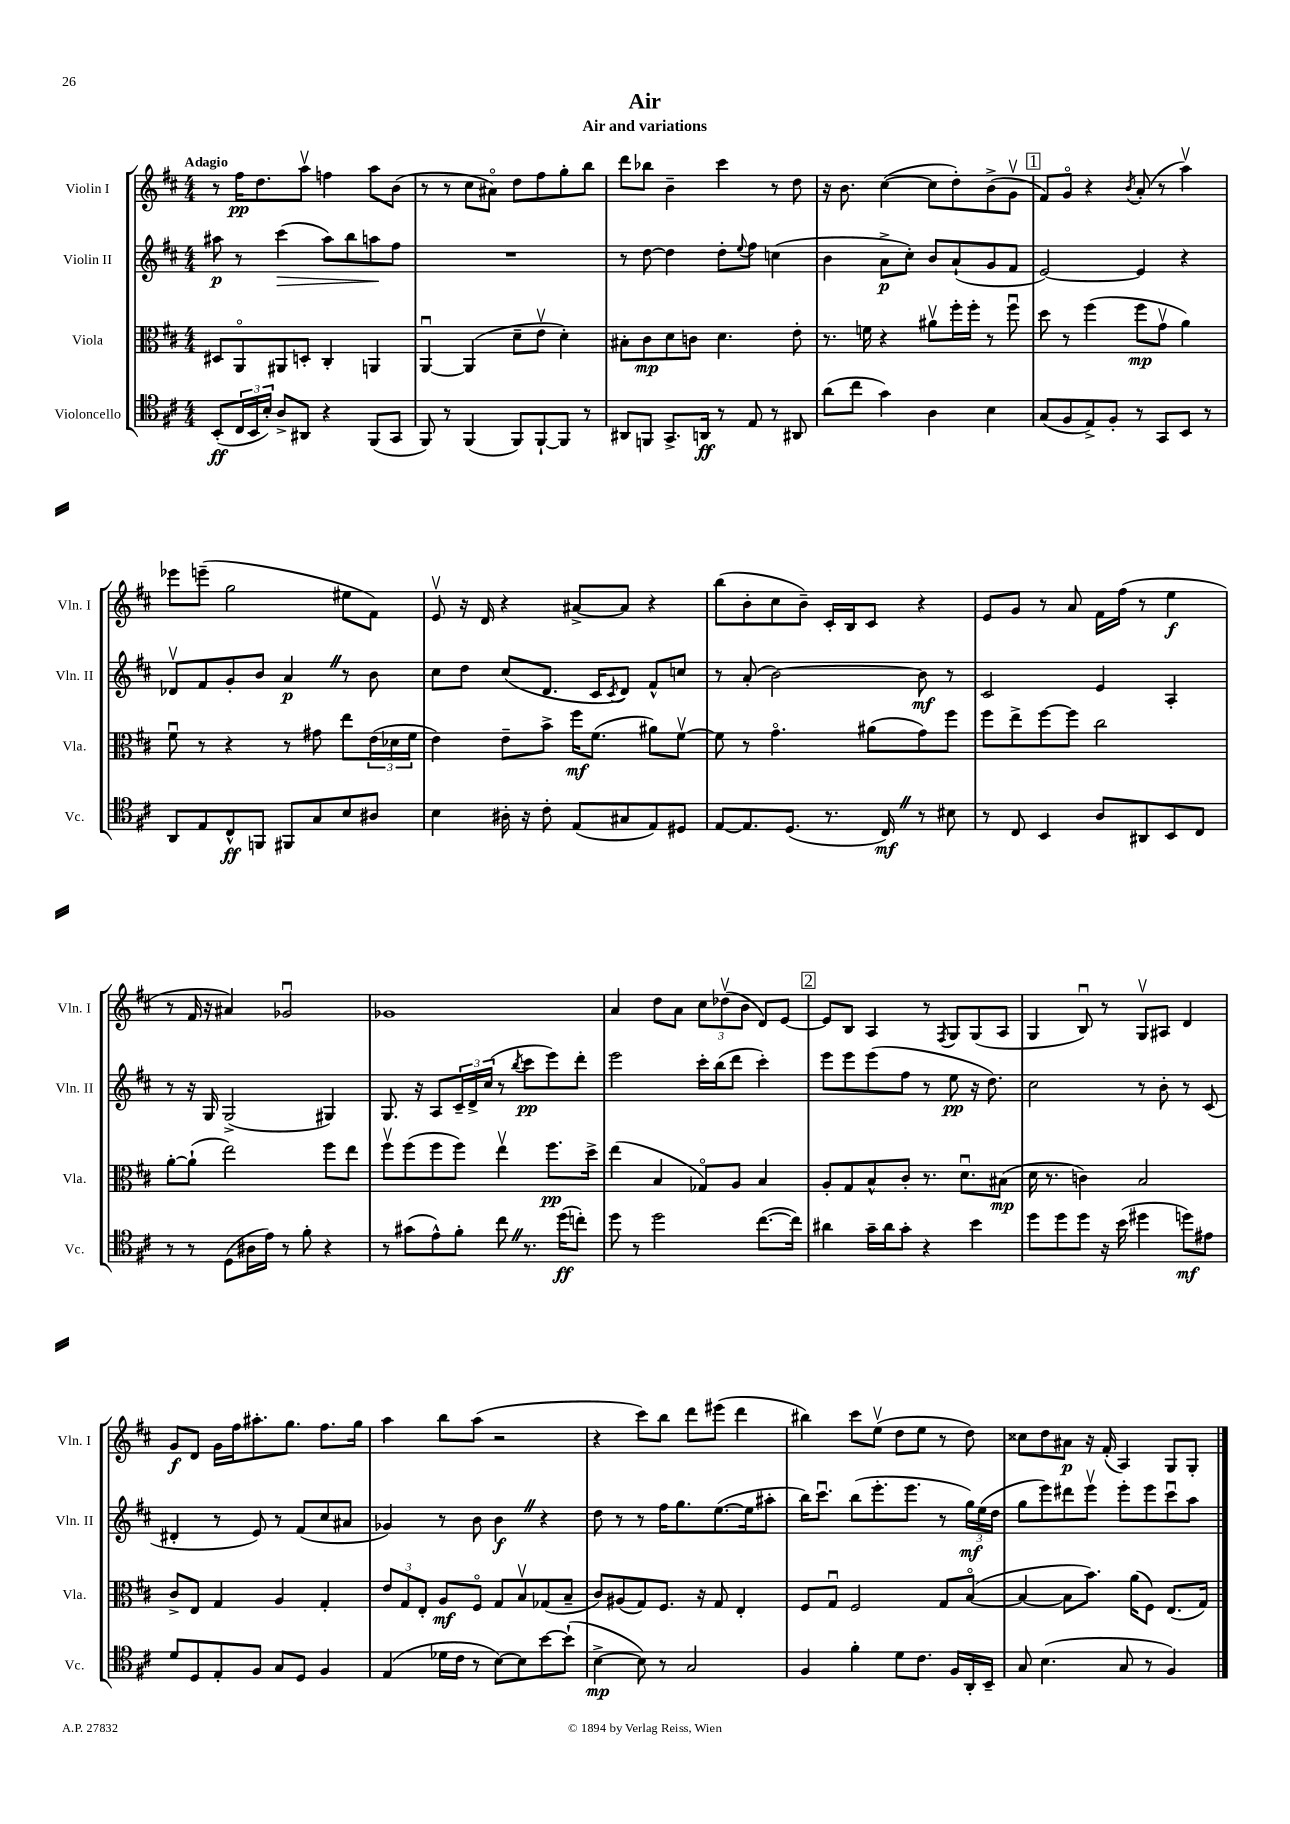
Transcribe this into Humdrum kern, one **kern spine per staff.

**kern	**kern	**kern	**kern
*staff4	*staff3	*staff2	*staff1
*clefC4	*clefC3	*clefG2	*clefG2
*k[f#c#]	*k[f#c#]	*k[f#c#]	*k[f#c#]
*M4/4	*M4/4	*M4/4	*M4/4
(8BB'/L	8D#/L	8aa#\	8r
24C#/L	8AAo/	8r	16ff#\LK
24BB/	.	.	.
.	.	.	8.dd\
24B'/JJ)	.	.	.
8A^/L	8AA#/	(4ccc#\	.
8AA#/J	8D'/J	.	8aav\J
4r	4C#'/	8aa#\L)	4ff\
.	.	8bb\	.
(8FF#/L	4AA/	8aa\	8aa\L
8GG/J	.	8ff#\J	(8b\J
=	=	=	=
8FF#/)	[4AAu/	1r	8r
8r	.	.	8r
(4FF#/	(4AA/]	.	8cc#\L
.	.	.	8a#o\J)
8FF#/L)	8d~\L	.	8dd\L
[8FF#`/	8ev\J	.	8ff#\
8FF#/]J	4d'\)	.	8gg'\
8r	.	.	8bb\J
=	=	=	=
8AA#/L	8B#'\L	8r	8ddd\L
8FF/J	8c#\	[8dd\	8bb-\J
8.GG^/L	8d\	4dd\]	4b~\
.	8c\J	.	.
16AA/Jk	.	.	.
8r	4.d\	8dd'\L	4ccc#\
.	.	8qqee/	.
8E/	.	8ff#\J	.
8r	.	(4cc\	8r
8AA#/	8e'\	.	8dd\
=	=	=	=
(8a\L	8.r	4b\	16r
.	.	.	8.b\
8cc#\J	.	.	.
.	16f\	.	.
4g\)	4r	8a^\L	([4cc#\
.	.	8cc#'\J)	.
4A\	8a#v\L	8b/L	8cc#\]L
.	16ff#'\L	(8a`/	8dd'\)
.	16ff#'\JJ	.	.
4B\	8r	8g/	(8b^\
.	8ff#u\	8f#/J	8gv\J
=	=	=	=
(8G/L	8dd\	[2e/)	8f#/L)
8F#/	8r	.	8go/J
8E^/)	(4ff#\	.	4r
8F#'/J	.	.	.
.	.	.	8qb/
8r	8ff#\L	4e/]	(8a'/
8GG/L	8gv\J	.	8r
8BB/J	4a\)	4r	4aav\)
8r	.	.	.
=	=	=	=
8AA/L	8f#u\	8d-v/L	8eee-\L
8E/	8r	8f#/	(8eee~\J
8C#^^/	4r	8g'/	2gg\
8FF/J	.	8b/J	.
8FF#/L	8r	4a/	.
8G/	8g#\	.	.
8B/	8ee\L	8r	8ee#\L
8A#/J	(24e\L	8b\	8f#\J)
.	24d-\	.	.
.	24f#\JJ	.	.
=	=	=	=
4B\	4e\)	8cc#\L	8ev/
.	.	8dd\J	16r
.	.	.	16d/
16A#'\	8e~\L	(8cc#/L	4r
16r	.	.	.
8c#'\	8b^\J	8.d/J	.
(8E/L	16ff#\LK	.	[8a#^/L
.	(8.f#\J	16c#/LK	.
.	.	8qc#/	.
8G#/	.	8d/J)	8a#/]J
8E/)	8a#\L)	8f#^^/L	4r
8D#/J	[8f#v\J	8cc/J	.
=	=	=	=
[8E/L	8f#\]	8r	(8bb\L
8.E/]	8r	(8a'/	8b'\
.	4.go\	[2b\)	8cc#\
(8.D/J	.	.	.
.	.	.	8b~\J)
8.r	.	.	16c#'/LL
.	.	.	16B/J
.	(8a#\L	.	8c#/J
16C#/)	.	.	.
8r	8g\)	8b\]	4r
8B#\	8ff#\J	8r	.
=	=	=	=
8r	8ff#\L	2c#/	8e/L
8C#/	8ee^\	.	8g/J
4BB/	[8ff#\	.	8r
.	8ff#\]J	.	8a/
8A/L	2cc#\	4e/	16f#\LL
.	.	.	(16ff#\JJ
8AA#/	.	.	8r
8BB/	.	4A'/	4ee\
8C#/J	.	.	.
=	=	=	=
8r	[8a'\L	8r	8r
8r	(8a`\]J	16r	16f#/
.	.	16G/	16r
(8D\L	2ee\)	(2G^/	4a#/)
16A#\L	.	.	.
16e\JJ)	.	.	.
8r	.	.	2g-u/
8f#'\	.	.	.
4r	8ff#\L	4G#/)	.
.	8ee\J	.	.
=	=	=	=
8r	8ff#v\L	8.G/	1g-
(8g#\L	(8ff#\	.	.
.	.	16r	.
8e^^\)	8ff#\	8A/L	.
8f#'\J	8ff#\J)	24c#~/L	.
.	.	24d^/	.
.	.	(24cc#/JJ	.
8cc#\	4eev\	8r	.
.	.	8qbb/	.
8.r	.	8ccc#\L	.
.	8.ff#\L	8eee\)	.
(16dd\LK	.	.	.
8cc'\J)	.	8ddd'\J	.
.	16dd^\Jk	.	.
=	=	=	=
8dd\	(4ee\	2eee\	4a/
8r	.	.	.
2dd\	4B/	.	8dd\L
.	.	.	8a\J
.	8G-o/L)	16ccc#'\LL	12cc#\L
.	.	(16bb\J	.
.	.	.	(12dd-v\
.	8A/J	8ddd\J	.
.	.	.	12b\J
([8.cc#\L	4B/	4ccc#'\)	8d/L)
.	.	.	[8e/J
16cc#\]Jk)	.	.	.
=	=	=	=
4a#\	8A'/L	8eee\L	8e/]L
.	8G/	8eee\	8B/J
16g~\LL	8B^^/	(8eee\	4A/
16a#\J	.	.	.
8g'\J	8c#'/J	8ff#\J	.
4r	8.r	8r	8r
.	.	.	8qF#/
.	.	8ee\	8G/L
.	8.du\L	.	.
4b\	.	16r	(8G/
.	.	8.dd\)	.
.	(8B#\J	.	8A/J
=	=	=	=
8dd\L	16d\	2cc#\	4G/
.	8.r	.	.
8dd\	.	.	.
8dd\J	4c\)	.	8Bu/)
16r	.	.	8r
(16b\	.	.	.
4dd#\	2B/	8r	8Gv/L
.	.	8b'\	8A#/J
8dd\L)	.	8r	4d/
8e#\J	.	(8c#/	.
=	=	=	=
8d/L	8c#^/L	4d#'/	8g/L
8D/	8E/J	.	8d/J
8E'/	4G/	8r	16g\LL
.	.	.	16ff#\J
8F#/J	.	8e/)	8.aa#'\
8G/L	4A/	8r	.
.	.	.	8.gg\J
8D/J	.	(8f#/L	.
4F#/	4G'/	8cc#/	8.ff#\L
.	.	8a#/J	.
.	.	.	16gg\Jk
=	=	=	=
(4E/	12e/L	4g-/)	4aa\
.	12G/	.	.
.	12E'/J	.	.
16d-\LL	8A/L	8r	8bb\L
16c#\JJ	.	.	.
8r	8F#o/J	8b\	(8aa\J
[8B\L)	8G/L	4b\	2r
8B\]	8Bv/	.	.
[8b\	(8G-/	4r	.
(8b`\]J	8B~/J	.	.
=	=	=	=
[4B^\	8c#/L)	8dd\	4r
.	(8A#/	8r	.
8B\])	8G/)	8r	8ccc#\L)
8r	8.F#/J	16ff#\LK	8bb\J
.	.	8.gg\	.
2G/	.	.	8ddd\L
.	16r	.	.
.	8G/	([8.ee\	(8eee#\J
.	4E'/	.	4ddd\
.	.	16ee\]k	.
.	.	8aa#'\J	.
=	=	=	=
4F#/	8F#/L	16bb\LK)	4bb#\)
.	.	8.ccc#u\J	.
.	8Gu/J	.	.
4f#'\	2F#/	(8bb\L	8ccc#\L
.	.	8.eee'\	(8eev\J
8d\L	.	.	8dd\L
.	.	8.eee\J	.
8.c#\J	.	.	8ee\J
.	8G/L	8r	8r
16F#/LL	.	.	.
16AA'/	([8Bo/J	24gg\LL)	8dd\)
.	.	(24ee\	.
16BB~/JJ	.	.	.
.	.	24dd\JJ	.
=	=	=	=
8G/	4B/_	8gg\L	8cc##\L
(4.B\	.	8eee\)	8dd\
.	8B\]L	8ddd#\	8a#\J
.	8.b\J)	8eeev\J	16r
.	.	.	(16f#'/
8G/	.	8eee'\L	4A/)
.	(16a\LK	.	.
8r	8F#\J)	8eee\	.
4F#/)	(8.E/L	8ccc#u\	8G/L
.	.	8aa\J	8G'/J
.	16G/Jk)	.	.
==	==	==	==
*-	*-	*-	*-
